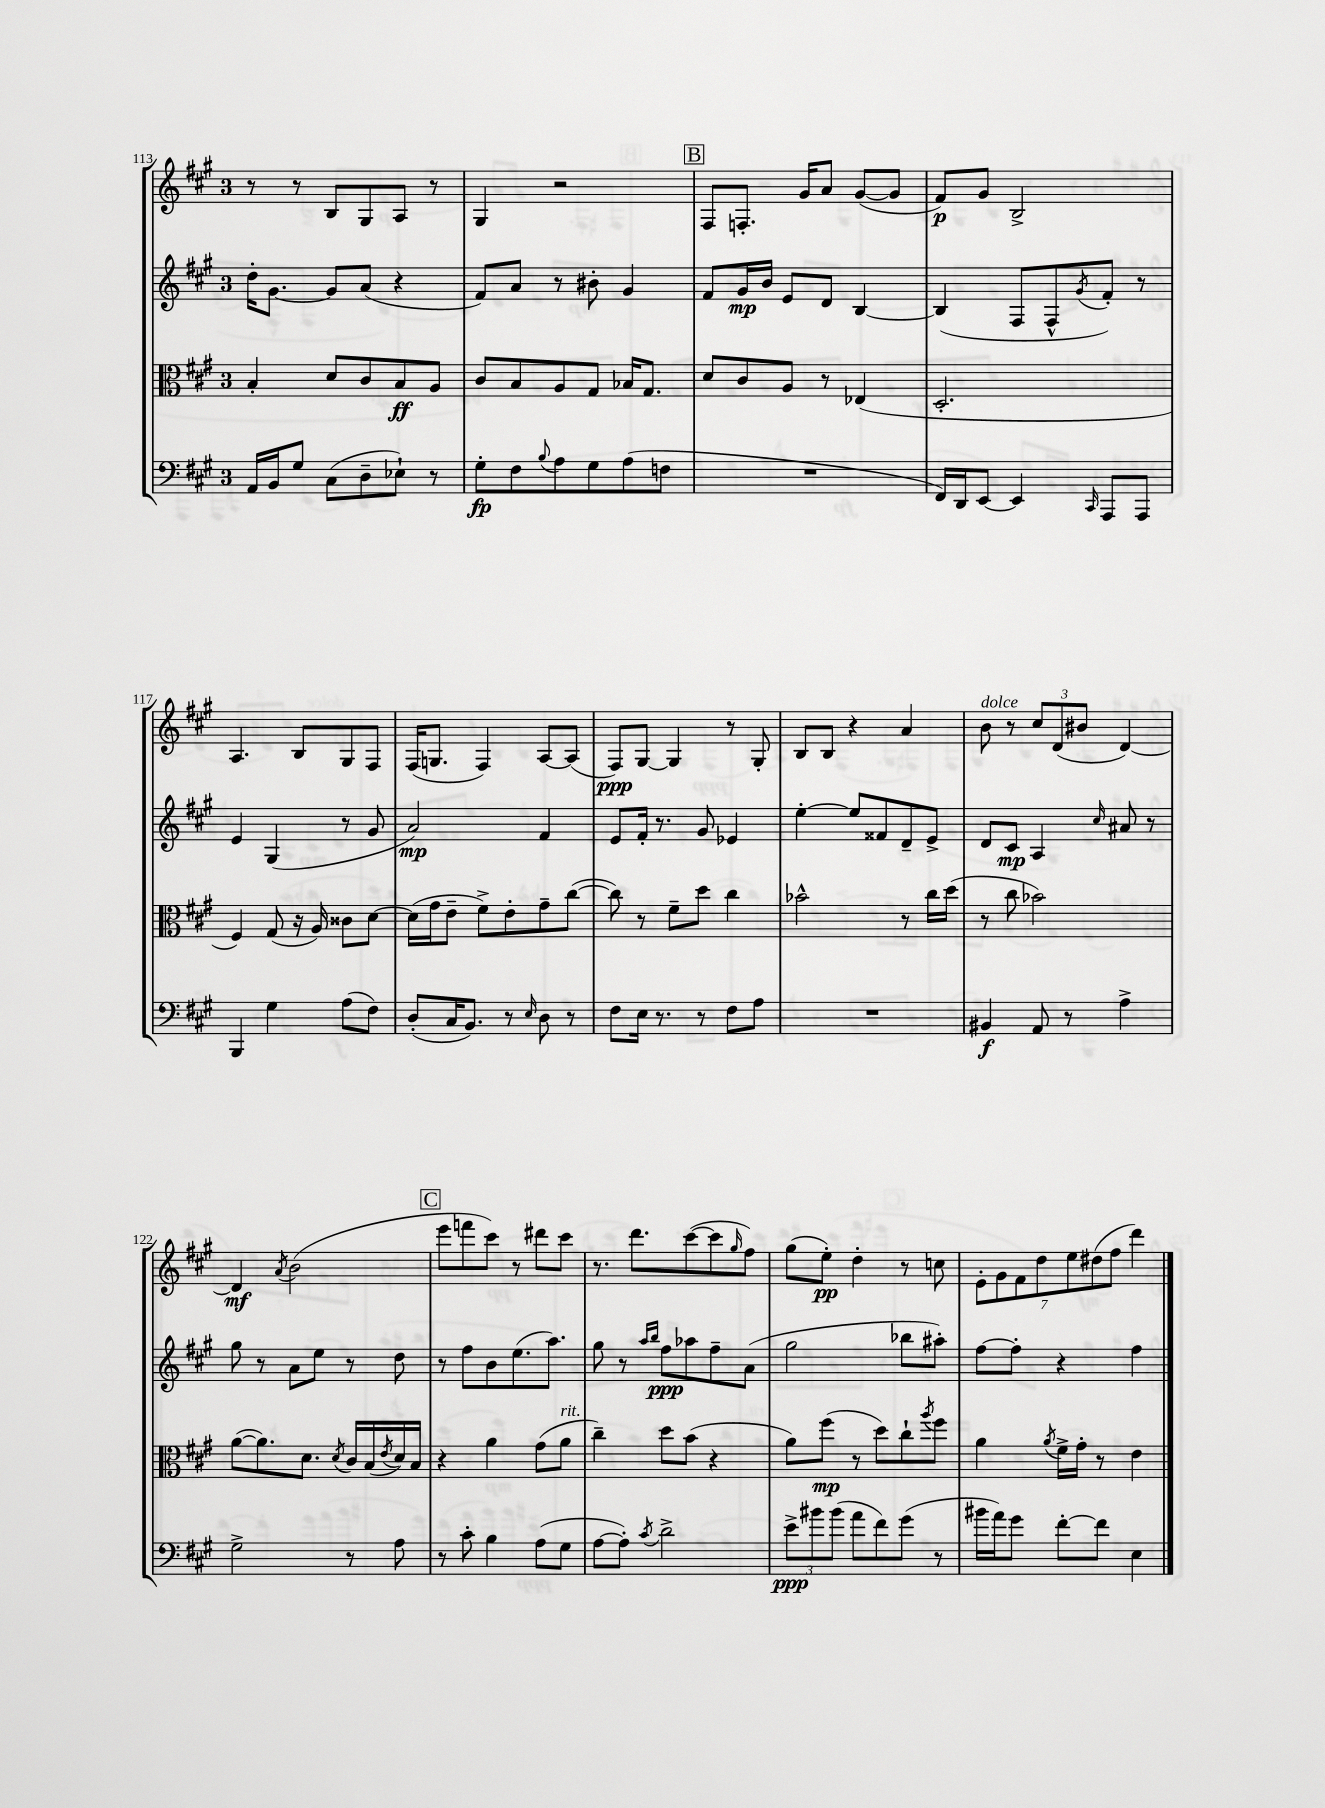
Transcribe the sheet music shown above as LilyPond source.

<<
\new StaffGroup <<
\new Staff = "s0" {
    \clef treble \key a \major \once \override Staff.TimeSignature.style = #'single-digit \time 3/4
    r8 r8 b8 gis8 a8 r8 |
    gis4 r2 |
    \mark \markup { \box "B" } fis8 f8.-. gis'16 a'8 gis'8~( gis'8 |
    fis'8\p) gis'8 b2-> |
    a4. b8 gis8 fis8 |
    fis16( g8. fis4) a8~ a8( |
    fis8\ppp) gis8~ gis4 r8 gis8-. |
    b8 b8 r4 a'4 |
    b'8^\markup { \italic "dolce" } r8 \tuplet 3/2 { cis''8 d'8( bis'8 } d'4~) |
    d'4\mf \acciaccatura { a'8 } b'2( |
    \mark \markup { \box "C" } e'''8 f'''8 cis'''8) r8 dis'''8 cis'''8 |
    r8. d'''8. cis'''8~( cis'''8 \grace { gis''16 } fis''8) |
    gis''8( e''8-.\pp) d''4-. r8 c''8 |
    \tuplet 7/4 { e'8-. gis'8 fis'8 d''8 e''8 dis''8( fis''8 } d'''4) \bar "|." |
}
\new Staff = "s1" {
    \clef treble \key a \major \once \override Staff.TimeSignature.style = #'single-digit \time 3/4
    d''16-. gis'8.~ gis'8 a'8( r4 |
    fis'8) a'8 r8 bis'8-. gis'4 |
    \mark \markup { \box "B" } fis'8 gis'16\mp b'16 e'8 d'8 b4~ |
    b4( fis8 fis8-^ \acciaccatura { gis'8 } fis'8-.) r8 |
    e'4 gis4( r8 gis'8 |
    a'2\mp) fis'4 |
    e'8 fis'16-. r8. gis'8 ees'4 |
    e''4~-. e''8 fisis'8 d'8-- e'8-> |
    d'8 cis'8\mp a4 \grace { cis''16 } ais'8 r8 |
    gis''8 r8 a'8 e''8 r8 d''8 |
    \mark \markup { \box "C" } r8 fis''8 b'8 e''8.( a''8.) |
    gis''8 r8 \grace { a''16 b''16 } fis''8\ppp aes''8 fis''8-- a'8( |
    gis''2 bes''8 ais''8-.) |
    fis''8~ fis''8-. r4 fis''4 \bar "|." |
}
\new Staff = "s2" {
    \clef alto \key a \major \once \override Staff.TimeSignature.style = #'single-digit \time 3/4
    b4-. d'8 cis'8 b8\ff a8 |
    cis'8 b8 a8 gis8 bes16 gis8. |
    \mark \markup { \box "B" } d'8 cis'8 a8 r8 ees4( |
    d2.-. |
    fis4) gis8( r16 a16) cisis'8 d'8~ |
    d'16( gis'16 e'8-- fis'8->) e'8-. gis'8-- cis''8~( |
    cis''8) r8 fis'8-- d''8 cis''4 |
    bes'2-^ r8 cis''16 d''16( |
    r8 cis''8 bes'2) |
    a'8~( a'8.) d'8. \acciaccatura { d'8 } cis'16 b16( \acciaccatura { e'8 } d'16) b16 |
    \mark \markup { \box "C" } r4 a'4 gis'8( a'8^\markup { \italic "rit." } |
    cis''4--) d''8 b'8( r4 |
    a'8) fis''8\mp( r8 d''8) cis''8-! \acciaccatura { a''8 } fis''8 |
    a'4 \acciaccatura { a'8 } fis'16-> gis'16-. r8 e'4 \bar "|." |
}
\new Staff = "s3" {
    \clef bass \key a \major \once \override Staff.TimeSignature.style = #'single-digit \time 3/4
    a,16 b,16 gis8 cis8( d8-- ees8-!) r8 |
    gis8-.\fp fis8 \appoggiatura { b8 } a8 gis8 a8( f8 |
    \mark \markup { \box "B" } R2. |
    fis,16) d,16 e,8~ e,4 \grace { cis,16 } a,,8 a,,8 |
    b,,4 gis4 a8( fis8) |
    d8-.( cis16 b,8.) r8 \grace { e16 } d8 r8 |
    fis8 e16 r8. r8 fis8 a8 |
    R2. |
    bis,4\f a,8 r8 a4-> |
    gis2-> r8 a8 |
    \mark \markup { \box "C" } r8 cis'8-. b4 a8( gis8 |
    a8~ a8-.) \acciaccatura { cis'8 } d'2-> |
    \tuplet 3/2 { e'8->\ppp bis'8 bis'8( } a'8 fis'8) gis'8( r8 |
    bis'16 a'16) gis'8 fis'8~-. fis'8 e4 \bar "|." |
}
>>
>>
\layout { \context { \Score currentBarNumber = #113 } }
